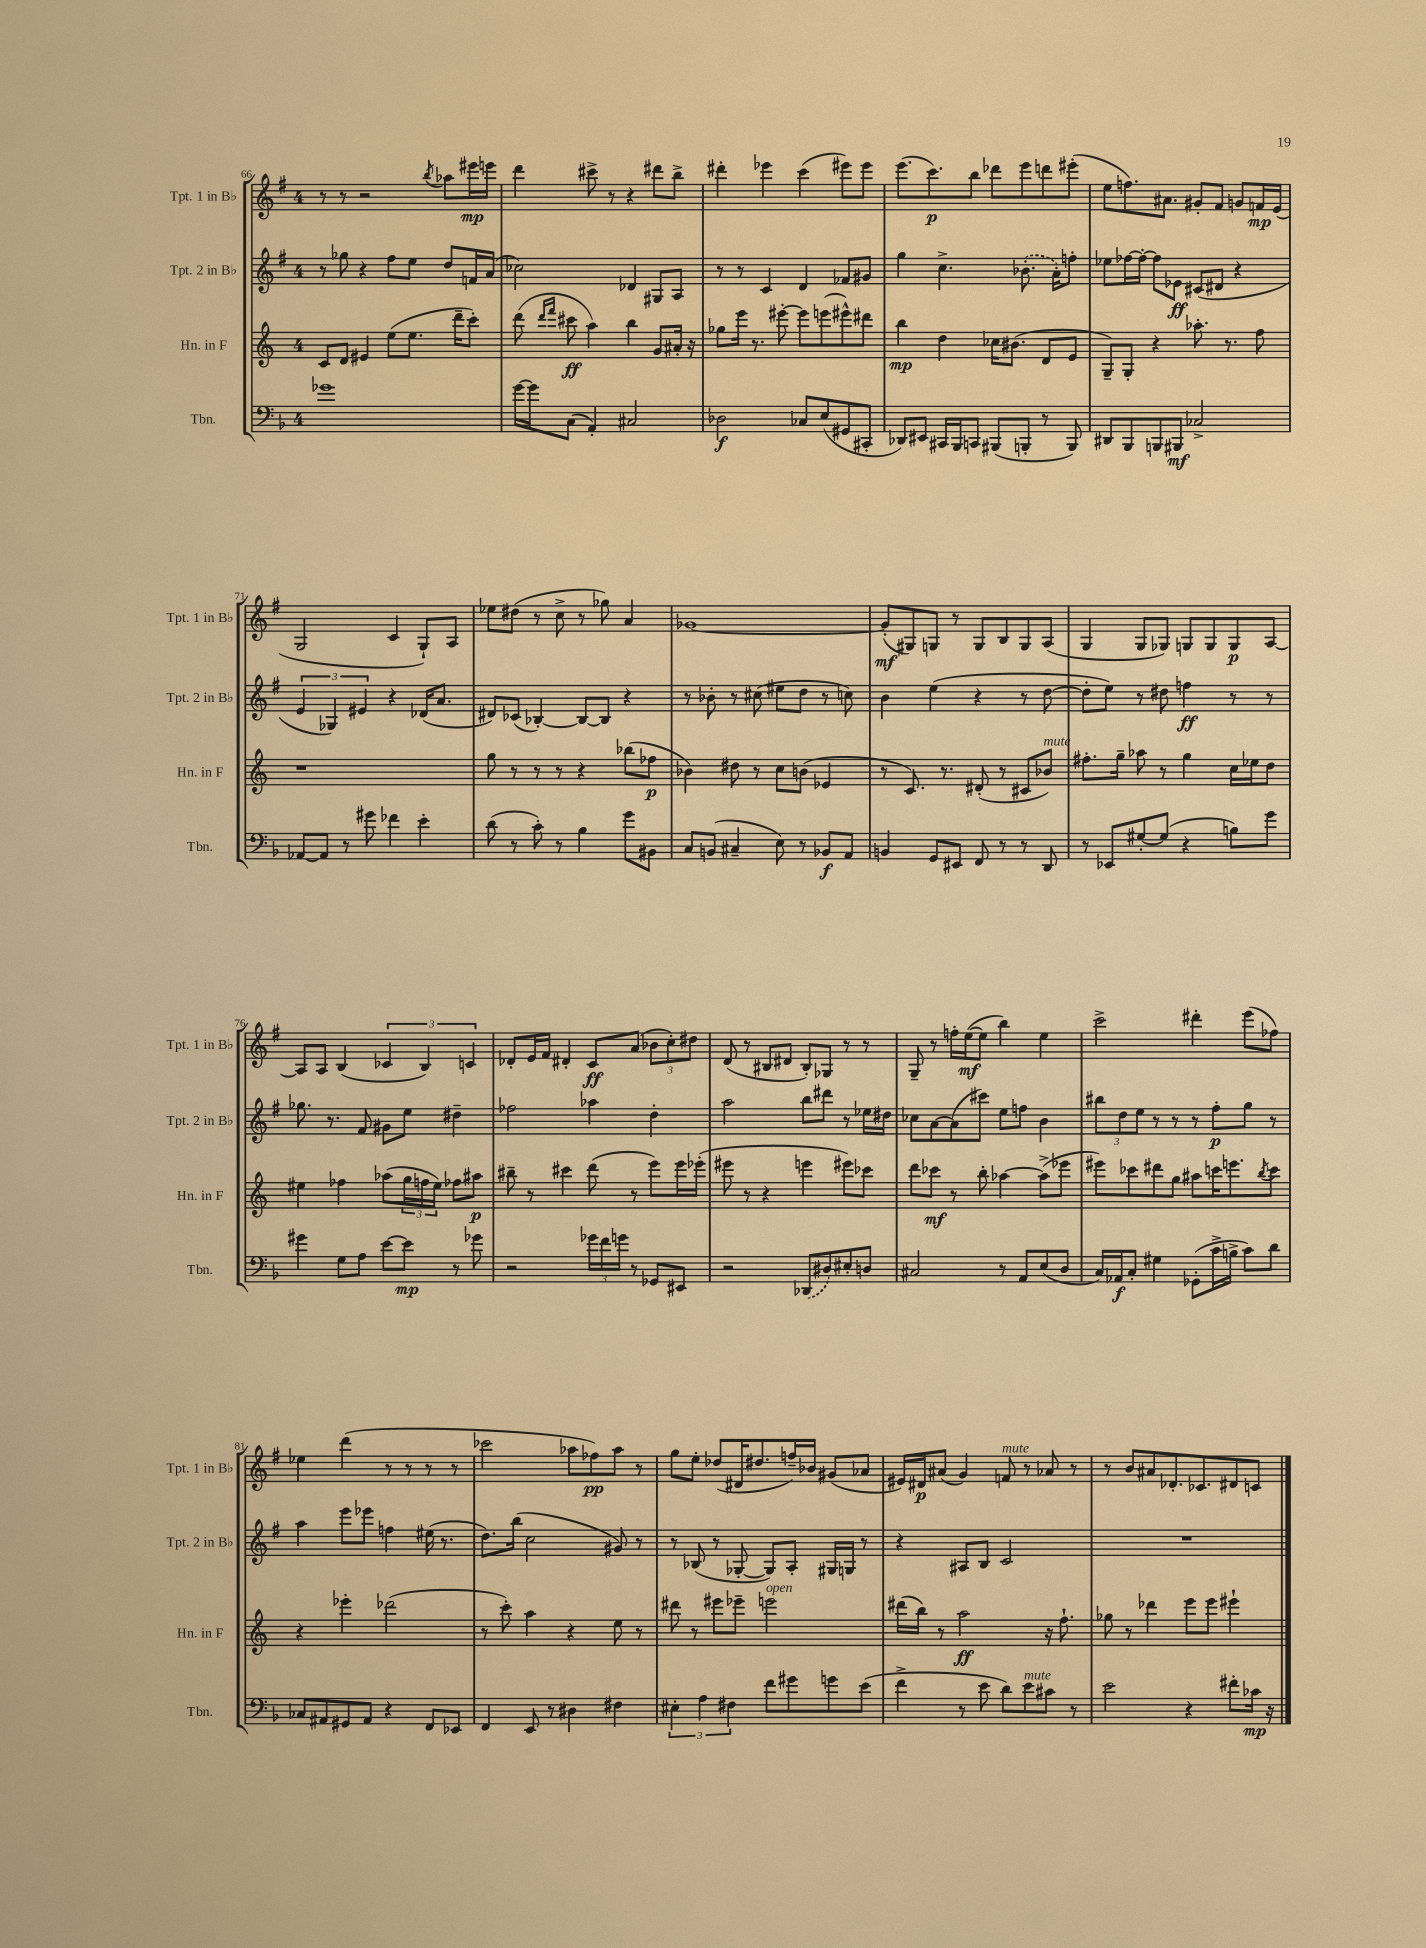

**kern	**kern	**kern	**kern
*staff4	*staff3	*staff2	*staff1
*clefF4	*clefG2	*clefG2	*clefG2
*k[b-]	*k[]	*k[f#]	*k[f#]
*M4/4	*M4/4	*M4/4	*M4/4
1g-	8c	8r	8r
.	8d	8gg-	8r
.	4e#	4r	2r
.	(8ee	8ff#	.
.	8.ee	8ee	.
.	.	.	8qbb
.	.	8dd	8aa-
.	16ddd~	.	.
.	8ccc')	16f	16eee#
.	.	(16a	16eee
=	=	=	=
[16g	(8ddd	2cc-)	4ddd
16g]	.	.	.
.	16qqddd	.	.
.	16qqfff	.	.
(8C	8ccc#	.	.
4AA')	4aa)	.	8ccc#^
.	.	.	8r
2C#	4bb	4d-	4r
.	8g	8G#	8ddd#
.	16a#'	8A	8bb^
.	16r	.	.
=	=	=	=
2D-	8gg-	8r	4ddd#'
.	16eee	8r	.
.	8.r	.	.
.	.	4c	4eee-
.	[8eee#'	.	.
8C-	8eee#]	4d	(4ccc
(8E	(8eee	.	.
8GG#	8eee#^^)	8f-	8eee#)
8CC#'	8ddd#	8g#	8eee#
=	=	=	=
8DD-)	4bb	4gg	(8.eee
8EE#	.	.	.
.	.	.	8.ccc)
16CC#	4dd	4.cc^	.
16BBB-	.	.	.
8CC	.	.	8bb
(8BBB#	16cc-	.	8ddd-
.	(8.b#	.	.
8BBB'	.	(8.b-'	8eee
8r	8d	.	8ddd
.	.	16a')	.
8BBB)	8e	8ff'	(8eee#'
=	=	=	=
8DD#	8G~)	8ee-	8ee
8BBB-	8G'	[16ff-	8.ff)
.	.	16ff-'_	.
8BBB	4r	8ff-]	.
.	.	.	8.a#
8BBB#	.	8e-	.
2C-^	8.aa-'	(8c#	8g#'
.	.	8d#	8f#
.	8.r	.	.
.	.	4r	8g
.	8ff	.	16f
.	.	.	(16e
=	=	=	=
[8AA-	1r	6e	2G
8AA-]	.	.	.
.	.	6G-)	.
8r	.	.	.
.	.	6e#	.
8g#	.	.	.
4f-	.	4r	4c
4e'	.	(16d-	8G`)
.	.	8.a	.
.	.	.	8A
=	=	=	=
(8d	8gg	8d#)	8ee-
8r	8r	(8c-	(8dd#
8c')	8r	[4B-')	8r
8r	8r	.	8cc^
4B-	4r	8B-_	8r
.	.	8B-]	8gg-)
8g	(8bb-	4r	4a
8BB#	8ff-	.	.
=	=	=	=
8C	4b-)	8r	[1g-
(8BB	.	8b-'	.
4C#~	8dd#	8r	.
.	8r	(8cc#	.
8E)	8cc	8ee#	.
8r	(8b	8dd	.
8BB-	4e-	8r	.
8AA	.	8cc)	.
=	=	=	=
4BB	8r	4b	(8g-']
.	8.c)	.	8G#)
8GG	.	(4ee	8G
.	8.r	.	.
8EE#	.	.	8r
8FF	(8d#'	4r	8G
8r	8r	.	8B
8r	8c#	8r	8G
8DD	8b-)	[8dd	(8A
=	=	=	=
8r	8.ff#'	8dd']	4G
8EE-	.	8ee)	.
.	16gg~	.	.
[8G#'	8aa-	8r	8G
(8G#]	8r	8dd#	8G-)
4r	4gg	4ff	8G
.	.	.	8G
8B)	16cc	8r	8G
.	16ee-	.	.
8g	8dd	8r	[8A
=	=	=	=
4g#	4ee#	8.gg-	8A]
.	.	.	8A
.	.	8.r	.
8G	4ff-	.	(4B
8A	.	8f#	.
[8e	(8aa-	8g#	6c-
8e]	24gg	8ee	.
.	24ff	.	6B)
.	24ee#)	.	.
8r	8ff-	4dd#~	.
.	.	.	6c
8g-	8aa#	.	.
=	=	=	=
2r	8bb#~	2ff-	8d-'
.	8r	.	16e
.	.	.	16f#
.	4ccc#	.	4d#'
24g-	(8ddd	4aa-	8c
24f	.	.	.
24g	.	.	.
8r	8r	.	(8a
8GG-	8eee)	4dd'	12b-
.	.	.	12cc')
8EE#	16eee	.	.
.	.	.	12dd#
.	(16eee-'	.	.
=	=	=	=
2r	8eee#	2aa	(8d
.	8r	.	8r
.	4r	.	8B#
.	.	.	8d#
(8DD-	4eee	8bb	8B#')
8D#)	.	8ddd#	8G-
8E#'	8eee#)	8r	8r
8D	8ccc-	16ee-	8r
.	.	16dd#	.
=	=	=	=
2C#	8ddd	8cc-	8G~
.	8ccc-	[8a	8r
.	8r	(8a]	16ff'
.	.	.	([16ee
.	8bb'	8ccc#)	8ee]
8r	[4aa-	8ee	4bb)
8AA	.	8ff	.
(8E	(8aa-^]	4b	4ee
8D	8eee-	.	.
=	=	=	=
16C)	8eee#)	12bb#	2ccc^
16AA-	.	.	.
.	.	12dd	.
8C'	8ccc-	.	.
.	.	12ee	.
4G#	8ddd#	8r	.
.	8gg	8r	.
(8GG-'	8aa#	8r	4ddd#'
16c^	16ccc	8ff#'	.
16B^	8.eee	.	.
8c)	.	8gg	(8eee
.	8qbb	.	.
8d	8ccc	8r	8ff-)
=	=	=	=
8C-	4r	4aa	4ee-
8AA#	.	.	.
8GG#	4eee-'	8eee	(4ddd
8AA#	.	8eee-	.
4r	(2ddd-	4ff	8r
.	.	.	8r
8FF	.	(16ee#	8r
.	.	8.r	.
8EE-	.	.	8r
=	=	=	=
4FF	8r	8.dd)	2ccc-
.	8ccc')	.	.
.	.	(16bb	.
8EE	4aa	2cc	.
8r	.	.	.
4D#	4r	.	8aa-
.	.	.	8ff-)
4F#	8ee	8g#)	8aa-
.	8r	8r	8r
=	=	=	=
6E#'	8ddd#	8r	8gg
.	8r	(8B-	8ee'
6A	.	.	.
.	8eee#	8r	(8dd-
6F#	.	.	.
.	8eee-~	[8G-'	16d#
.	.	.	8.dd#
8f	2eee	8G-])	.
8g#	.	8A'	16ff~)
.	.	.	16b-
8g	.	16G#	(8g#
.	.	16G	.
(8e	.	8r	8a-
=	=	=	=
4f^	(16ddd#	4r	16e#)
.	16bb)	.	16d#
.	8r	.	(8a#
8r	2aa	8A#	4g)
8e	.	8B	.
8d)	.	2c	8f
8e	.	.	8r
8c#	16r	.	8a-
.	8.ff`	.	.
8r	.	.	8r
=	=	=	=
2e	8gg-	1r	8r
.	8r	.	8b
.	4ddd-	.	8a#
.	.	.	8.d-'
4r	8eee	.	.
.	.	.	8.c-
.	8eee	.	.
8f#'	4eee#`	.	8d#
16c-	.	.	8c
16r	.	.	.
==	==	==	==
*-	*-	*-	*-
